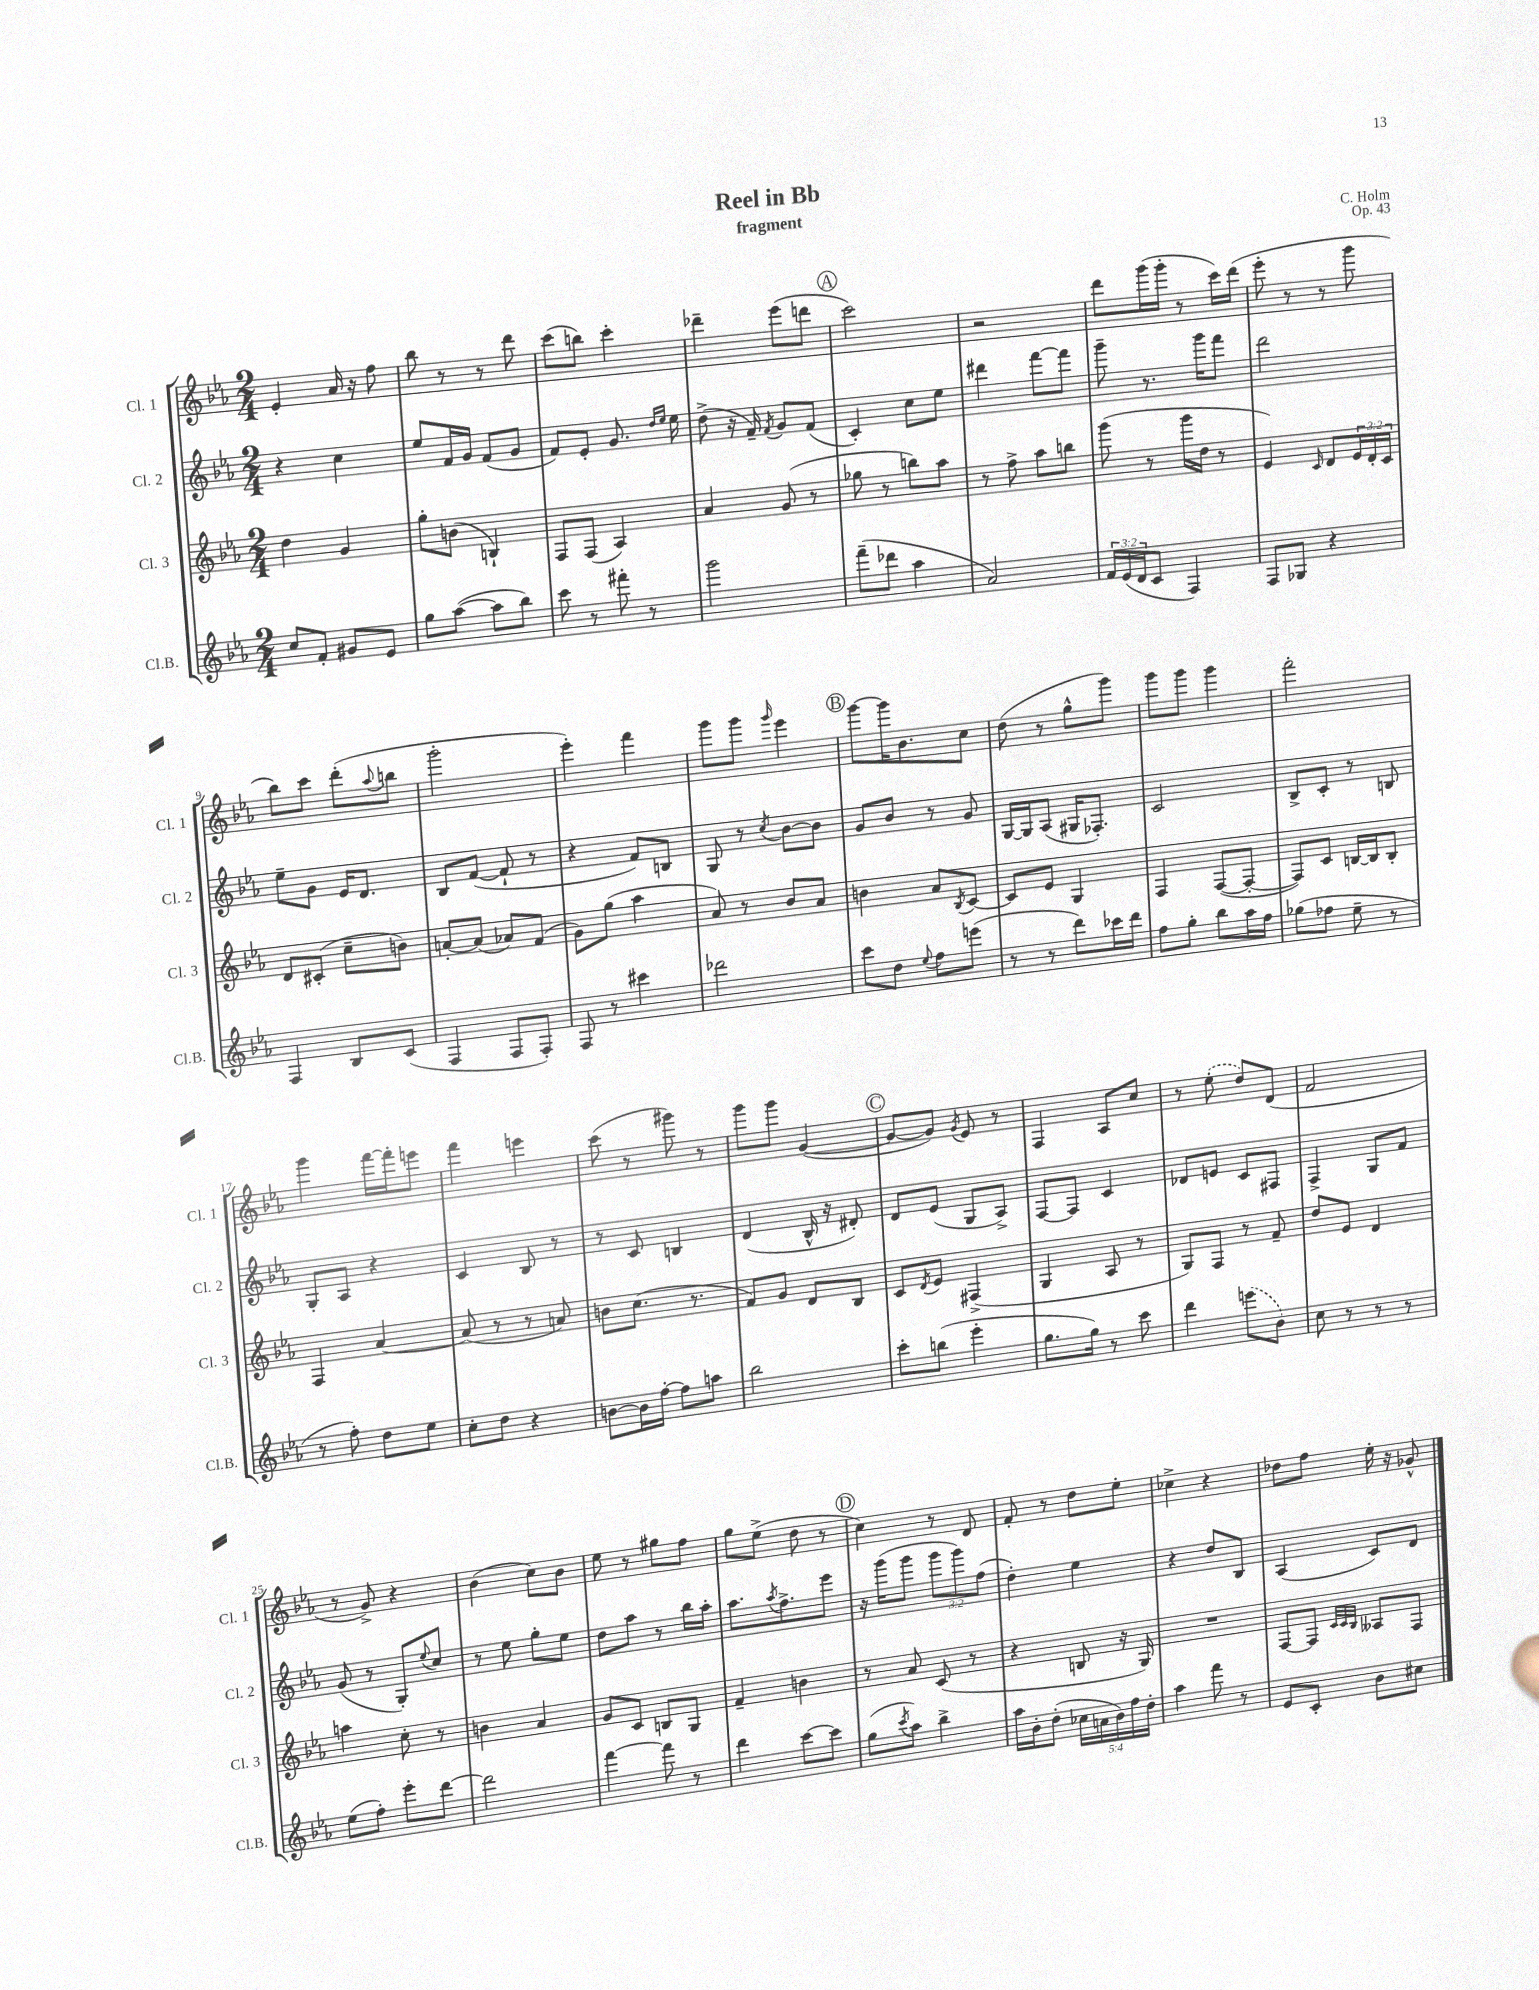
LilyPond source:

\header { title = "Reel in Bb" composer = "C. Holm" subtitle = "fragment" opus = "Op. 43" }
<<
\new StaffGroup <<
\new Staff = "s0" \with { instrumentName = "Cl. 1" shortInstrumentName = "Cl. 1" } {
    \clef treble \key ees \major \numericTimeSignature \time 2/4
    ees'4-. aes'16 r16 f''8 |
    bes''8 r8 r8 d'''8 |
    c'''8( b''8) c'''4-. |
    des'''4-- ees'''8( d'''8 |
    \mark \markup { \circle "A" } c'''2) |
    r2 |
    d'''8 g'''16( g'''16-. r8 c'''16) d'''16( |
    ees'''8-. r8 r8 g'''8 |
    bes''8) c'''8 d'''8-.( \appoggiatura { aes''8 } b''8 |
    g'''2-. |
    ees'''4-.) f'''4 |
    g'''8 g'''8 \grace { g'''16 } ees'''4 |
    \mark \markup { \circle "B" } g'''8~ g'''16 bes'8. c''8 |
    d''8( r8 g''8-^ g'''8) |
    g'''8 g'''8 g'''4 |
    f'''2-. |
    g'''4 f'''16~ f'''16-. e'''8 |
    f'''4 e'''4 |
    c'''8( r8 gis'''8) r8 |
    g'''8 g'''8 g'4~( |
    \mark \markup { \circle "C" } g'8~ g'8) \acciaccatura { g'8 } ees'8 r8 |
    f4 aes8 c''8 |
    r8 \once \slurDashed ees''8-.( d''8) d'8( |
    f'2 |
    r8 g'8->) r4 |
    bes'4( c''8) bes'8 |
    ees''8 r8 gis''8 f''8 |
    g''8 ees''8->( d''8 r8 |
    \mark \markup { \circle "D" } c''4) r8 d'8 |
    f'8-. r8 d''8 ees''8-. |
    ces''4-> r4 |
    des''8 f''8 ees''16-. r16 ges'8-^ \bar "|." |
}
\new Staff = "s1" \with { instrumentName = "Cl. 2" shortInstrumentName = "Cl. 2" } {
    \clef treble \key ees \major \numericTimeSignature \time 2/4 \override Staff.TupletNumber.text = #tuplet-number::calc-fraction-text
    r4 c''4 |
    ees''8 f'16 g'16 f'8( g'8 |
    f'8) ees'8-. g'8. \grace { d''16 ees''16 } ees''16 |
    d''8->( r16 f'16--) \acciaccatura { f'8 } g'8 f'8( |
    \mark \markup { \circle "A" } c'4-.) c''8 ees''8 |
    dis'''4 f'''8~ f'''8 |
    g'''8-- r8. g'''16 f'''8 |
    d'''2 |
    ees''8-- g'8 ees'16 d'8. |
    bes8 f'8~( f'8-! r8 |
    r4 f'8) b8 |
    g8 r8 \acciaccatura { c''8 } bes'8~ bes'8 |
    \mark \markup { \circle "B" } g'8 bes'8 r8 g'8 |
    g16~ g16 aes8( gis16 fes8.-.) |
    c'2 |
    bes8-> c'8-. r8 b8 |
    g8-. aes8 r4 |
    c'4 bes8 r8 |
    r8 c'8 b4 |
    d'4( bes16-^ r16 dis'8-.) |
    \mark \markup { \circle "C" } d'8 ees'8( g8 aes8->) |
    f8~ f8 c'4 |
    des'8 e'8 c'8 fis8 |
    f4-> g8 f'8 |
    g'8( r8 g8-.) \appoggiatura { ees''8 } c''8 |
    r8 ees''8 g''8-. ees''8 |
    d''8 aes''8 r8 bes''16 aes''16-. |
    aes''8. \acciaccatura { aes''8 } f''8.-> ees'''8 |
    \mark \markup { \circle "D" } r16 g'''16( g'''8 \tuplet 3/2 { g'''8 g'''8) f''8( } |
    d''4-.) ees''4 |
    r4 d''8 bes8 |
    aes4( c'8) d'8 \bar "|." |
}
\new Staff = "s2" \with { instrumentName = "Cl. 3" shortInstrumentName = "Cl. 3" } {
    \clef treble \key ees \major \numericTimeSignature \time 2/4 \override Staff.TupletNumber.text = #tuplet-number::calc-fraction-text
    d''4 g'4 |
    g''8-. b'8( b4-!) |
    f8 f8( aes4) |
    aes'4 g'8( r8 |
    \mark \markup { \circle "A" } ges''8 r8 b''8) aes''8 |
    r8 f''8-> aes''8 b''8 |
    g'''8( r8 g'''16 d''16 r8 |
    ees'4) \grace { c'16 } d'8 \tuplet 3/2 { ees'16 d'16-. c'16 } |
    d'8 cis'8-.( c''8-- b'8) |
    a'8~-. a'8( aes'8) f'8( |
    g'8) g''8( aes''4 |
    aes'8) r8 bes'8 aes'8 |
    \mark \markup { \circle "B" } b'4 aes'8 \acciaccatura { bes8 } c'8~ |
    c'8 ees'8 g4 |
    f4 f8~( f8~-. |
    f8) c'8 b16~ b16 b8-. |
    f4 aes'4~ |
    aes'8( r8 r8 a'8) |
    b'8 c''8.( r8. |
    f'8) g'8 d'8 bes8 |
    \mark \markup { \circle "C" } c'8 \acciaccatura { d'8 } ees'8 fis4->( |
    g4 aes8 r8 |
    g8) f8 r8 f'8-- |
    d''8 ees'8 d'4 |
    a''4 c''8-. r8 |
    b'4 aes'4 |
    g'8 c'8 b8 g8 |
    f'4-- b'4 |
    \mark \markup { \circle "D" } r8 aes'8 c'8( r8 |
    r4 b8 r16 g16) |
    R2 |
    f8~ f8 \grace { c'32 c'32 bes32 } aeses8 f8 \bar "|." |
}
\new Staff = "s3" \with { instrumentName = "Cl.B." shortInstrumentName = "Cl.B." } {
    \clef treble \key ees \major \numericTimeSignature \time 2/4 \override Staff.TupletNumber.text = #tuplet-number::calc-fraction-text
    c''8 f'8-. gis'8 ees'8 |
    g''8 aes''8~( aes''8 bes''8) |
    c'''8 r8 fis'''8-. r8 |
    g'''2 |
    \mark \markup { \circle "A" } f'''8--( des'''8 aes''4 |
    aes'2) |
    \tuplet 3/2 { f'16 ees'16( d'16 } c'8 f4) |
    f8 ges8 r4 |
    f4 bes8 c'8( |
    f4 f8 f8-.) |
    f8 r8 cis'''4 |
    des'''2 |
    \mark \markup { \circle "B" } c'''8 d''8 \appoggiatura { ees''8 } f''8 e'''8( |
    r8 r8 d'''8) ces'''16 d'''16 |
    f''8 g''8-. bes''8 aes''16 f''16 |
    ges''8( fes''8 ees''8-- r8 |
    r8 f''8-.) d''8 ees''8 |
    c''8-. d''8 r4 |
    b'8~ b'16 f''16~-. f''8 a''8 |
    bes''2 |
    \mark \markup { \circle "C" } c'''8-. b''8( ees'''4-. |
    g''8. g''16) r8 c'''8 |
    d'''4 \once \slurDashed e'''8( bes'8) |
    c''8 r8 r8 r8 |
    ees''8( f''8-.) ees'''8-. d'''8~ |
    d'''2 |
    f'''4~ f'''8 r8 |
    d'''4 c'''8~ c'''8 |
    \mark \markup { \circle "D" } g''8( \acciaccatura { c'''8 } aes''8) bes''4-> |
    aes''16 bes'16-. d''8-.( \tuplet 5/4 { ces''16 a'16 bes'16) f''16 d''16-. } |
    aes''4 f'''8 r8 |
    ees'8 c'8-. bes'8 cis''8 \bar "|." |
}
>>
>>
